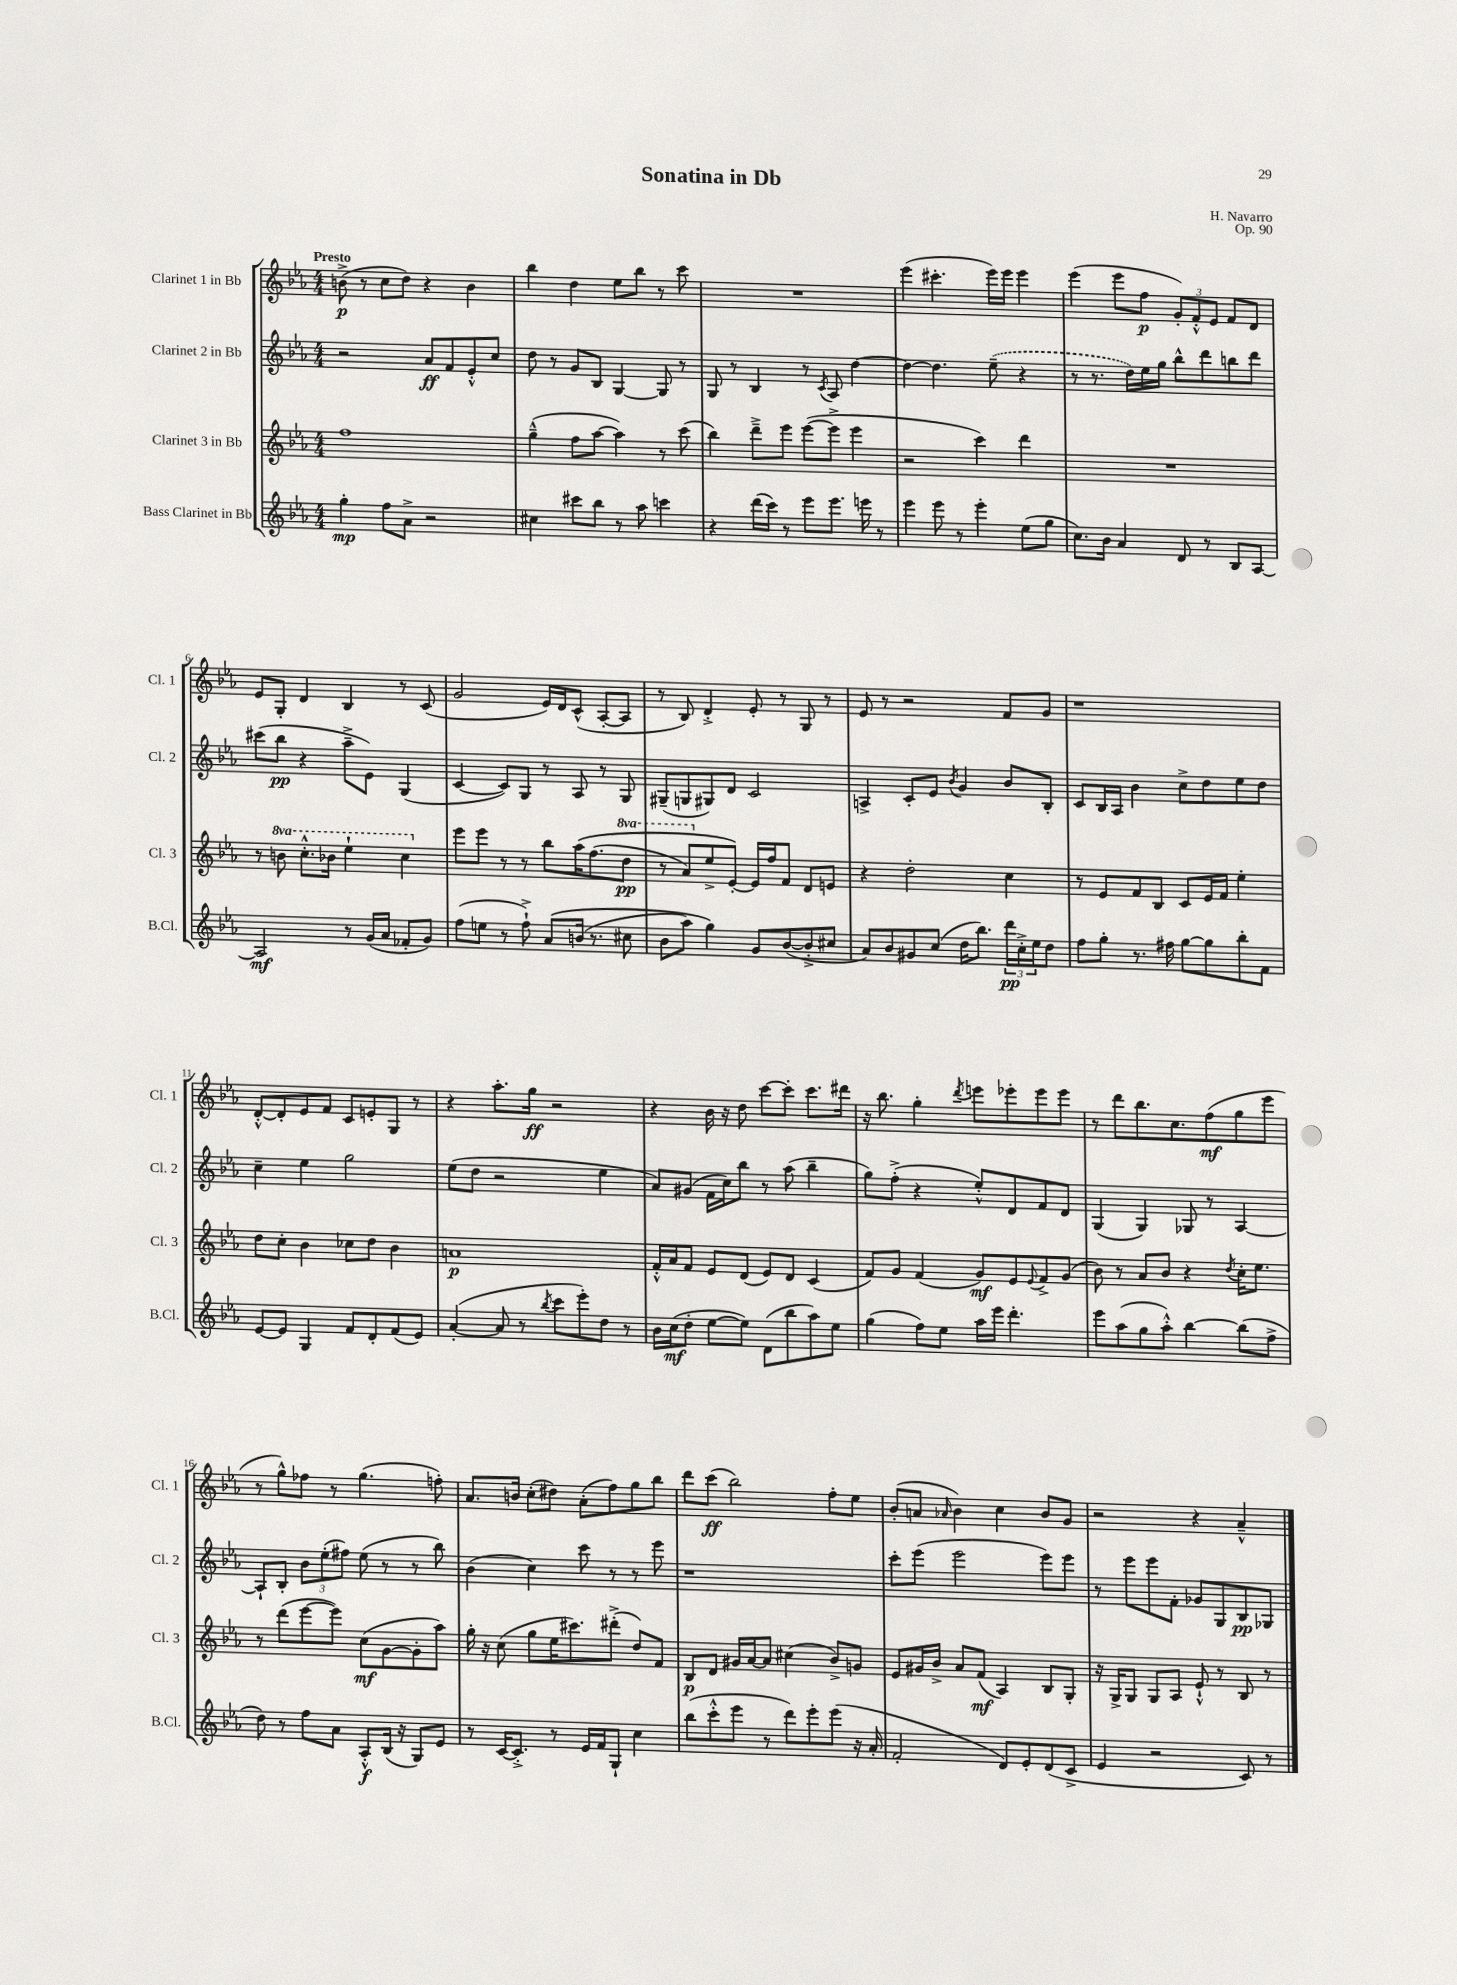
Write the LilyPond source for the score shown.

\header { title = "Sonatina in Db" composer = "H. Navarro" opus = "Op. 90" }
<<
\new StaffGroup <<
\new Staff = "s0" \with { instrumentName = "Clarinet 1 in Bb" shortInstrumentName = "Cl. 1" } {
    \clef treble \key ees \major \numericTimeSignature \time 4/4 \tempo "Presto"
    b'8->\p( r8 c''8 d''8) r4 b'4 |
    bes''4 d''4 ees''8 bes''8 r8 c'''8 |
    R1 |
    ees'''4( cis'''4.-. ees'''16) ees'''16 ees'''4 |
    ees'''4( ees'''8 f''8\p \tuplet 3/2 { g'8-.) f'8-.-^ ees'8 } f'8 d'8 |
    ees'8 g8-. d'4 bes4 r8 c'8( |
    g'2 ees'16) d'16 c'8-^( aes8~-. aes8 |
    r8 bes8) d'4-.-> ees'8-. r8 g8 r8 |
    ees'8 r8 r2 f'8 g'8 |
    r1 |
    d'8~-.-^ d'8-. ees'8 f'8 c'8 e'8-. g8 r8 |
    r4 aes''8.-. g''16\ff r2 |
    r4 bes'16 r16 d''8 c'''8~ c'''8-. c'''8. dis'''16 |
    r16 bes''8. g''4-. \acciaccatura { d'''8 } e'''8 ees'''8-. ees'''8 ees'''8 |
    r8 d'''8 bes''8. c''8. f''8\mf( g''8 ees'''8 |
    r8 g''8-^) fes''8 r8 g''4.( f''8-.) |
    aes'8. b'16 c''8-.( dis''8) aes'8-.( f''8) g''8 bes''8 |
    d'''8 c'''8\ff( bes''2) f''8-. ees''8 |
    bes'8-.( a'8 \grace { aes'16 } bes'4) c''4 bes'8 g'8 |
    r2 r4 aes'4---^ \bar "|." |
}
\new Staff = "s1" \with { instrumentName = "Clarinet 2 in Bb" shortInstrumentName = "Cl. 2" } {
    \clef treble \key ees \major \numericTimeSignature \time 4/4
    r2 aes'8\ff f'8 ees'8-.-^ c''8 |
    d''8 r8 g'8 bes8 g4~ g8 r8 |
    g8 r8 bes4 r8 \acciaccatura { c'8 } aes8 d''4~ |
    d''4~ d''4. \once \slurDashed ees''8--( r4 |
    r8 r8. d''16) ees''16 g''16 bes''8-^ d'''8 b''8 d'''8 |
    cis'''8( bes''8\pp r4 aes''8---> ees'8) g4( |
    c'4~ c'8) g8 r8 aes8 r8 g8 |
    gis8--( g8 gis8) d'8 c'2 |
    a4-> c'8-. ees'8 \acciaccatura { bes'8 } g'4 bes'8 bes8-. |
    c'8 bes16 aes16 bes'4 c''8-> d''8 ees''8 d''8 |
    c''4-- ees''4 g''2 |
    ees''8( d''8 r2 ees''4 |
    aes'8) gis'8( f'16 c''16) bes''8 r8 aes''8( bes''4-- |
    g''8) f''8-.->( r4 ees''8-.-^) d'8 f'8 d'8 |
    g4( g4) ges8 r8 aes4~ |
    aes8-! bes8-. \tuplet 3/2 { bes'8 ees''8-.( fis''8) } ees''8( r8 r8 bes''8) |
    bes'4( c''4) c'''8 r8 r8 ees'''8 |
    r1 |
    c'''8-. ees'''8( ees'''2 ees'''8) ees'''8 |
    r8 ees'''8 ees'''8 f'8-. ges'8 g8 bes8\pp ges8 \bar "|." |
}
\new Staff = "s2" \with { instrumentName = "Clarinet 3 in Bb" shortInstrumentName = "Cl. 3" } {
    \clef treble \key ees \major \numericTimeSignature \time 4/4 \set Staff.ottavationMarkups = #ottavation-simple-ordinals
    f''1 |
    g''4---^( f''8 aes''8~ aes''4) r8 c'''8( |
    bes''4) d'''8---> ees'''8 ees'''8~( ees'''8-> ees'''4 |
    r2 c'''4) d'''4 |
    R1 |
    r8 \ottava #1 b''8 c'''8.-.-^ bes''16 ees'''4-! c'''4 \ottava #0 |
    ees'''8 ees'''8 r8 r8 bes''8 aes''16\( f''8.( \ottava #1 d'''8\pp |
    r8 aes''8) \ottava #0 ees''8-> ees'8~-.\) ees'16 f''16 f'8 d'8 e'8 |
    r4 d''2-. c''4 |
    r8 ees'8 f'8 bes8 c'8 ees'16 f'16 ees''4-. |
    d''8 c''8-. bes'4 ces''8 d''8 bes'4 |
    a'1\p |
    f'16-.-^ aes'16 f'8 ees'8 d'8( ees'8) d'8 c'4( |
    f'8) g'8 f'4( g'8\mf) ees'8 \appoggiatura { ees'8 } f'8-> g'8( |
    bes'8) r8 aes'8 bes'8 r4 \acciaccatura { d''8 } c''16-. ees''8. |
    r8 d'''8( ees'''8~ ees'''8) c''8\mf( g'8~ g'8-. aes''8) |
    g''16-. r16 c''8( g''8 ees''16 cis'''8.) dis'''8-.->( d''8) f'8 |
    bes8\p d'8 gis'16 aes'16~ aes'8 cis''4( bes'8->) g'8 |
    ees'8 gis'16 bes'16-> aes'8 f'8\mf( aes4) bes8 g8-. |
    r16 g16-> g8 g8 aes8 ees'8-!-^ r8 bes8 r8 \bar "|." |
}
\new Staff = "s3" \with { instrumentName = "Bass Clarinet in Bb" shortInstrumentName = "B.Cl." } {
    \clef treble \key ees \major \numericTimeSignature \time 4/4
    g''4-.\mp f''8 aes'8-> r2 |
    cis''4 cis'''8 bes''8 r8 aes''8 c'''4 |
    r4 d'''16( c'''16) r8 ees'''8 ees'''8. e'''16 r8 |
    ees'''4 ees'''8 r8 ees'''4-. ees''8( g''8 |
    c''8.) bes'16 aes'4 d'8 r8 bes8 aes8~ |
    aes2\mf r8 g'16( aes'16 fes'8-. g'8) |
    f''8( e''8 r8 f''8-!->) aes'8\( b'16( r8. cis''8 |
    bes'8 aes''8) g''4\) g'8 bes'8~( bes'8-.-> cis''8 |
    aes'8) bes'8 gis'8 c''8( d''16 bes''8.) \tuplet 3/2 { d'''16\pp c''16-.-> ees''16 } d''8 |
    f''8 g''8-. r8. fis''16 g''8~ g''8 bes''8-. f'8 |
    ees'8~ ees'8 g4 f'8 d'8-. f'8( ees'8) |
    aes'4~-.( aes'8 r8 \acciaccatura { bes''8 } c'''8 ees'''8-.) d''8 r8 |
    bes'16 c''16\mf( d''8-. ees''8~ ees''8) d'8( bes''8 aes''8) ees''8 |
    g''4( f''8) ees''8 aes''16 ees'''16 d'''4.-. |
    ees'''8 aes''8( g''8 aes''8-.-^) bes''4~ bes''8( f''8-> |
    d''8) r8 f''8 aes'8 aes8-.-^\f bes16( r16 g8) ees'8 |
    r8 c'16~ c'8.-.-> r8 ees'16 f'16 g8-! c''4 |
    bes''8( c'''8-.-^ ees'''8 r8 d'''8) ees'''8-. ees'''8( r16 aes'16-. |
    f'2-. d'8) ees'8-. d'8( c'8-> |
    ees'4 r2 c'8) r8 \bar "|." |
}
>>
>>
